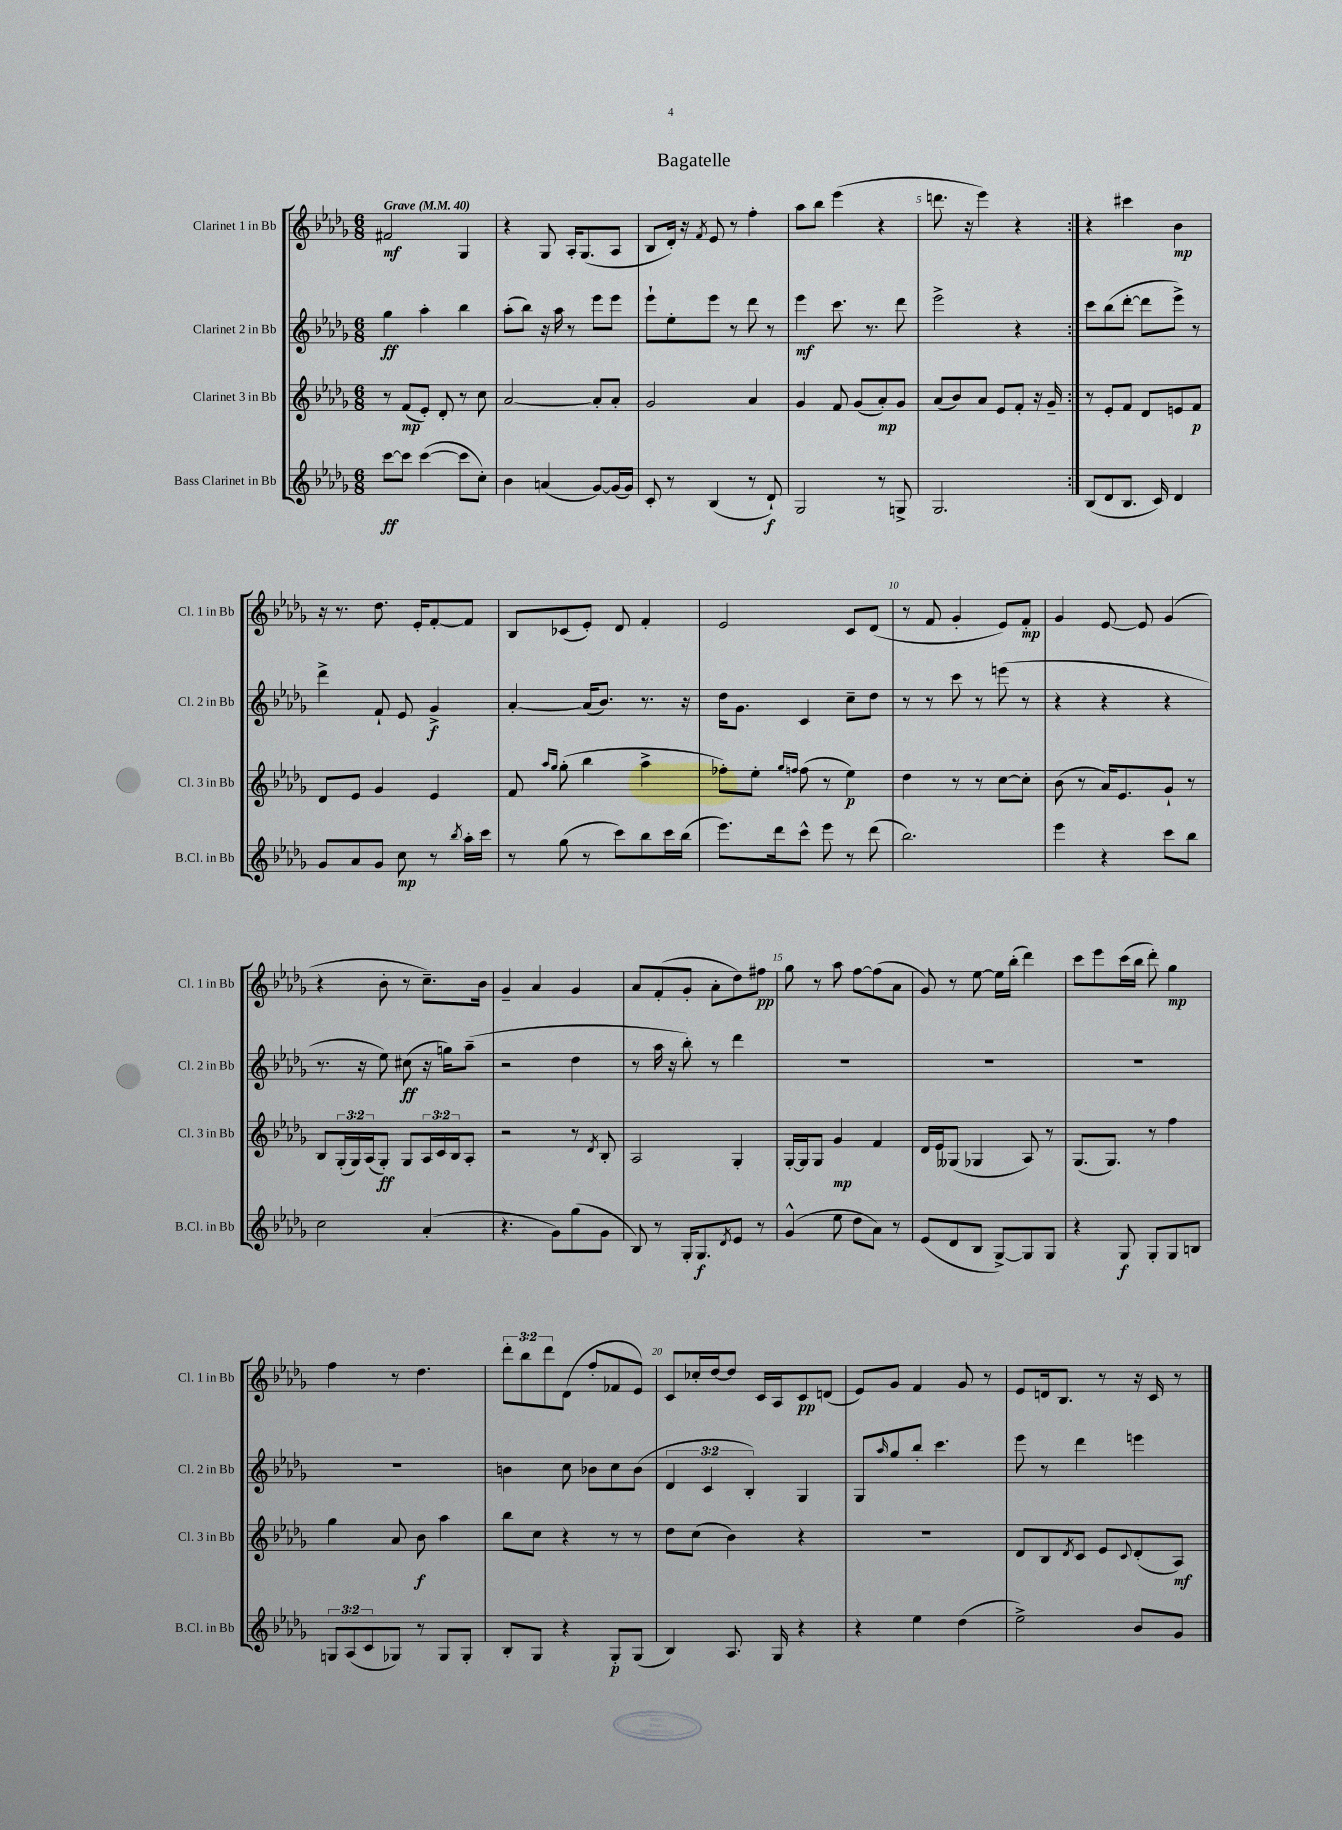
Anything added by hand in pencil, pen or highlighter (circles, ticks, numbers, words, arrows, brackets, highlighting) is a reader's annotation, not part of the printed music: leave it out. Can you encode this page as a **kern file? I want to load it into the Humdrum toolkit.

**kern	**dynam	**kern	**dynam	**kern	**dynam	**kern	**dynam
*part4	*part4	*part3	*part3	*part2	*part2	*part1	*part1
*staff4	*staff4	*staff3	*staff3	*staff2	*staff2	*staff1	*staff1
*I"Bass Clarinet in Bb	*	*I"Clarinet 3 in Bb	*	*I"Clarinet 2 in Bb	*	*I"Clarinet 1 in Bb	*
*I'B.Cl. in Bb	*	*I'Cl. 3 in Bb	*	*I'Cl. 2 in Bb	*	*I'Cl. 1 in Bb	*
*clefG2	*	*clefG2	*	*clefG2	*	*clefG2	*
*k[b-e-a-d-g-]	*	*k[b-e-a-d-g-]	*	*k[b-e-a-d-g-]	*	*k[b-e-a-d-g-]	*
*M6/8	*	*M6/8	*	*M6/8	*	*M6/8	*
*MM40	*	*MM40	*	*MM40	*	*MM40	*
=1	=1	=1	=1	=1	=1	=1	=1
!	!	!	!	!	!	!LO:TX:a:B:t=Grave	!
[8ccc\L	ff	8r	.	4gg-\	ff	2f#X/	mf
8ccc\J]	.	(8f/L	mp	.	.	.	.
([4ccc\	.	8e-'/J)	.	4aa-'\	.	.	.
.	.	8d-'/	.	.	.	.	.
8ccc\L]	.	8r	.	4bb-\	.	4G-/	.
8cc'\J)	.	8cc\	.	.	.	.	.
=2	=2	=2	=2	=2	=2	=2	=2
4b-\	.	[2a-/	.	(8aa-'\L	.	4r	.
.	.	.	.	8bb-\J)	.	.	.
(4an/	.	.	.	16r	.	8G-/	.
.	.	.	.	16aa-\	.	.	.
.	.	.	.	8r	.	16A-'/KL	.
.	.	.	.	.	.	(8.G-/	.
[8g-/L)	.	8a-'/L]	.	8eee-\L	.	.	.
(16g-/L]	.	8a-'/J	.	8eee-\J	.	8A-/J	.
16g-/JJ)	.	.	.	.	.	.	.
=3	=3	=3	=3	=3	=3	=3	=3
8c'/	.	2g-/	.	8eee-`\L	.	8B-/L	.
8r	.	.	.	8ee-'\	.	16d-'/Jk)	.
.	.	.	.	.	.	16r	.
.	.	.	.	.	.	8qf/	.
(4B-/	.	.	.	8eee-\J	.	8e-/	.
.	.	.	.	8r	.	8r	.
8r	.	4a-/	.	8ddd-\	.	4ff'\	.
8d-`/)	f	.	.	8r	.	.	.
=4	=4	=4	=4	=4	=4	=4	=4
2G-/	.	4g-/	.	4eee-\	mf	8aa-\L	.
.	.	.	.	.	.	8bb-\J	.
.	.	8f/	.	8.ccc\	.	(4eee-\	.
.	.	(8g-/L	.	.	.	.	.
.	.	.	.	8.r	.	.	.
8r	.	8a-'/)	mp	.	.	4r	.
8Gn^/	.	8g-/J	.	8ddd-\	.	.	.
=5	=5	=5	=5	=5	=5	=5	=5
2.G-/	.	(8a-/L	.	2eee-^\	.	8.dddn\	.
.	.	8b-/)	.	.	.	.	.
.	.	.	.	.	.	16r	.
.	.	8a-/J	.	.	.	4eee-\)	.
.	.	8e-/L	.	.	.	.	.
.	.	8f'/J	.	4r	.	4r	.
.	.	16r	.	.	.	.	.
.	.	16g-~/	.	.	.	.	.
=6:|!	=6:|!	=6:|!	=6:|!	=6:|!	=6:|!	=6:|!	=6:|!
(8B-/L	.	8r	.	8ccc\L	.	4r	.
8d-/	.	8e-'/L	.	(8bb-\	.	.	.
8.B-/J	.	8f/J	.	[8ddd-'\J	.	4ccc#X\	.
.	.	8d-/L	.	8ddd-\L]	.	.	.
16c/)	.	.	.	.	.	.	.
4d-/	.	8en/	.	8eee-^\J)	.	4b-\	mp
.	.	8f/J	p	8r	.	.	.
!!LO:LB:g=z
=7	=7	=7	=7	=7	=7	=7	=7
8g-/L	.	8d-/L	.	4ddd-^\	.	16r	.
.	.	.	.	.	.	8.r	.
8a-/	.	8e-/J	.	.	.	.	.
8g-/J	.	4g-/	.	8f`/	.	8.dd-\	.
8cc\	mp	.	.	8e-/	.	.	.
.	.	.	.	.	.	16e-'/KL	.
8r	.	4e-/	.	4g-^/	f	[8f'/	.
8qbb-/	.	.	.	.	.	.	.
16aa-'\LL	.	.	.	.	.	8f/J]	.
16ccc\JJ	.	.	.	.	.	.	.
=8	=8	=8	=8	=8	=8	=8	=8
8r	.	8f/	.	[4a-'/	.	8B-/L	.
.	.	16qqaa-/LL	.	.	.	.	.
.	.	16qqgg-/JJ	.	.	.	.	.
(8gg-\	.	(8gg-'\	.	.	.	(8c-X/	.
8r	.	4bb-\	.	(16a-/KL]	.	8e-'/J)	.
.	.	.	.	8.b-/J)	.	.	.
8ccc\L)	.	.	.	.	.	8d-/	.
8bb-\	.	4aa-^\	.	8.r	.	4f'/	.
16ccc\L	.	.	.	.	.	.	.
(16bb-\JJ	.	.	.	16r	.	.	.
=9	=9	=9	=9	=9	=9	=9	=9
8.eee-\L)	.	8ff-X'\L)	.	16dd-\KL	.	2e-/	.
.	.	.	.	8.g-\J	.	.	.
.	.	8ee-'\J	.	.	.	.	.
16ddd-\k	.	.	.	.	.	.	.
.	.	16qqgg-/LL	.	.	.	.	.
.	.	16qqffn/JJ	.	.	.	.	.
8ccc^^\J	.	(8ff\	.	4c/	.	.	.
8eee-\	.	8r	.	.	.	.	.
8r	.	4ee-\)	p	8cc~\L	.	8c/L	.
(8ddd-\	.	.	.	8dd-\J	.	(8d-/J	.
=10	=10	=10	=10	=10	=10	=10	=10
2.bb-\)	.	4dd-\	.	8r	.	8r	.
.	.	.	.	8r	.	8f/	.
.	.	8r	.	8ccc\	.	4g-'/	.
.	.	8r	.	8r	.	.	.
.	.	[8cc\L	.	(8eeen\	.	8e-/L)	.
.	.	8cc'\J]	.	8r	.	8f'/J	mp
=11	=11	=11	=11	=11	=11	=11	=11
4eee-\	.	(8b-\	.	4r	.	4g-/	.
.	.	8r	.	.	.	.	.
4r	.	16a-/KL)	.	4r	.	[8e-/	.
.	.	8.e-/	.	.	.	.	.
.	.	.	.	.	.	8e-/]	.
8ccc\L	.	8g-`/J	.	4r	.	(4g-/	.
8bb-\J	.	8r	.	.	.	.	.
!!LO:LB:g=z
=12	=12	=12	=12	=12	=12	=12	=12
2cc\	.	8B-/L	.	8.r	.	4r	.
.	.	(24G-'/L	.	.	.	.	.
.	.	24G-/)	.	.	.	.	.
.	.	.	.	16r	.	.	.
.	.	(24A-/J	.	.	.	.	.
.	.	8G-'/J)	ff	8ee-\)	.	8b-'\	.
.	.	8G-/L	.	(8cc#X\	ff	8r	.
(4a-'/	.	24A-/L	.	16r	.	8.cc~\L)	.
.	.	24c/	.	.	.	.	.
.	.	.	.	16ggn\KL)	.	.	.
.	.	24B-/J	.	.	.	.	.
.	.	8A-'/J	.	(8aa-~\J	.	.	.
.	.	.	.	.	.	16b-\Jk	.
=13	=13	=13	=13	=13	=13	=13	=13
4.r	.	2r	.	2r	.	4g-~/	.
.	.	.	.	.	.	4a-/	.
8g-\L)	.	.	.	.	.	.	.
(8gg-\	.	8r	.	4dd-\	.	4g-/	.
.	.	8qd-/	.	.	.	.	.
8g-\J	.	8B-'/	.	.	.	.	.
=14	=14	=14	=14	=14	=14	=14	=14
8B-/)	.	2A-/	.	8r	.	8a-/L	.
8r	.	.	.	16aa-\	.	(8f'/	.
.	.	.	.	16r	.	.	.
16G-'/KL	.	.	.	8bb-'\)	.	8g-'/J	.
8.G-/	f	.	.	.	.	.	.
.	.	.	.	8r	.	8a-'\L	.
8qd-/	.	.	.	.	.	.	.
8e-/J	.	4G-'/	.	4ddd-\	.	8dd-\)	.
8r	.	.	.	.	.	8ff#X\J	pp
=15	=15	=15	=15	=15	=15	=15	=15
(4g-^^/	.	[16G-'/LL	.	2.r	.	8gg-\	.
.	.	16G-/J]	.	.	.	.	.
.	.	8G-/J	.	.	.	8r	.
8ee-\	.	4g-/	mp	.	.	8aa-\	.
8dd-\L	.	.	.	.	.	[8ff\L	.
8a-\J)	.	4f/	.	.	.	(8ff\]	.
8r	.	.	.	.	.	8a-\J	.
=16	=16	=16	=16	=16	=16	=16	=16
(8e-/L	.	16d-/LL	.	2.r	.	8g-/)	.
.	.	16e-/J	.	.	.	.	.
8d-/	.	(8G--X/J	.	.	.	8r	.
8B-/J	.	4G-X/	.	.	.	[8ee-\	.
[8G-^/L)	.	.	.	.	.	16ee-\LL]	.
.	.	.	.	.	.	(16bb-'\JJ	.
8G-/]	.	8A-/)	.	.	.	4ddd-\)	.
8G-/J	.	8r	.	.	.	.	.
=17	=17	=17	=17	=17	=17	=17	=17
4r	.	(8.G-/L	.	2.r	.	8ccc\L	.
.	.	.	.	.	.	8eee-\	.
.	.	8.G-/J)	.	.	.	.	.
8G-/	f	.	.	.	.	(16ccc\L	.
.	.	.	.	.	.	16bb-\JJ	.
8G-'/L	.	8r	.	.	.	8ddd-'\)	.
8G-/	.	4ff\	.	.	.	4gg-\	mp
8Bn/J	.	.	.	.	.	.	.
!!LO:LB:g=z
=18	=18	=18	=18	=18	=18	=18	=18
12Gn/L	.	4gg-\	.	2.r	.	4ff\	.
(12A-/	.	.	.	.	.	.	.
12c/	.	.	.	.	.	.	.
8G-X/J)	.	8a-/	.	.	.	8r	.
8r	.	8b-\	f	.	.	4.dd-\	.
8G-/L	.	4aa-\	.	.	.	.	.
8G-'/J	.	.	.	.	.	.	.
=19	=19	=19	=19	=19	=19	=19	=19
8B-'/L	.	8bb-\L	.	4bn\	.	12ddd-'\L	.
.	.	.	.	.	.	12bb-\	.
8G-/J	.	8cc\J	.	.	.	.	.
.	.	.	.	.	.	12ddd-\	.
4r	.	4r	.	8cc\	.	(8d-\J	.
.	.	.	.	8b-X\L	.	8ff'/L	.
8G-'/L	p	8r	.	8cc\	.	8f-X/	.
(8G-/J	.	8r	.	(8b-\J	.	8e-/J)	.
=20	=20	=20	=20	=20	=20	=20	=20
4B-/)	.	8dd-\L	.	6d-/	.	8c/L	.
.	.	(8cc\J	.	.	.	16cc-X'/L	.
.	.	.	.	6c/	.	.	.
.	.	.	.	.	.	[16dd-/J	.
8.A-/	.	4b-\)	.	.	.	8dd-/J]	.
.	.	.	.	6B-'/)	.	.	.
.	.	.	.	.	.	16c/LL	.
16G-/	.	.	.	.	.	16A-/J	.
4r	.	4r	.	4G-/	.	8c/	pp
.	.	.	.	.	.	(8dn/J	.
=21	=21	=21	=21	=21	=21	=21	=21
4r	.	2.r	.	8G-/L	.	8e-/L)	.
.	.	.	.	16qqaa-/	.	.	.
.	.	.	.	8gg-/	.	8g-/J	.
4ee-\	.	.	.	8bb-'/J	.	4f/	.
.	.	.	.	4.ccc\	.	.	.
(4dd-\	.	.	.	.	.	8g-/	.
.	.	.	.	.	.	8r	.
=22	=22	=22	=22	=22	=22	=22	=22
2ee-^\)	.	8d-/L	.	8eee-\	.	8e-/L	.
.	.	8B-/	.	8r	.	16dn/k	.
.	.	.	.	.	.	8.B-/J	.
.	.	8qd-/	.	.	.	.	.
.	.	8c/J	.	4ddd-\	.	.	.
.	.	8e-/L	.	.	.	8r	.
.	.	8qqc/	.	.	.	.	.
8b-/L	.	(8d-'/	.	4eeen\	.	16r	.
.	.	.	.	.	.	16c/	.
8g-/J	.	8A-/J)	mf	.	.	8r	.
==	==	==	==	==	==	==	==
*-	*-	*-	*-	*-	*-	*-	*-
